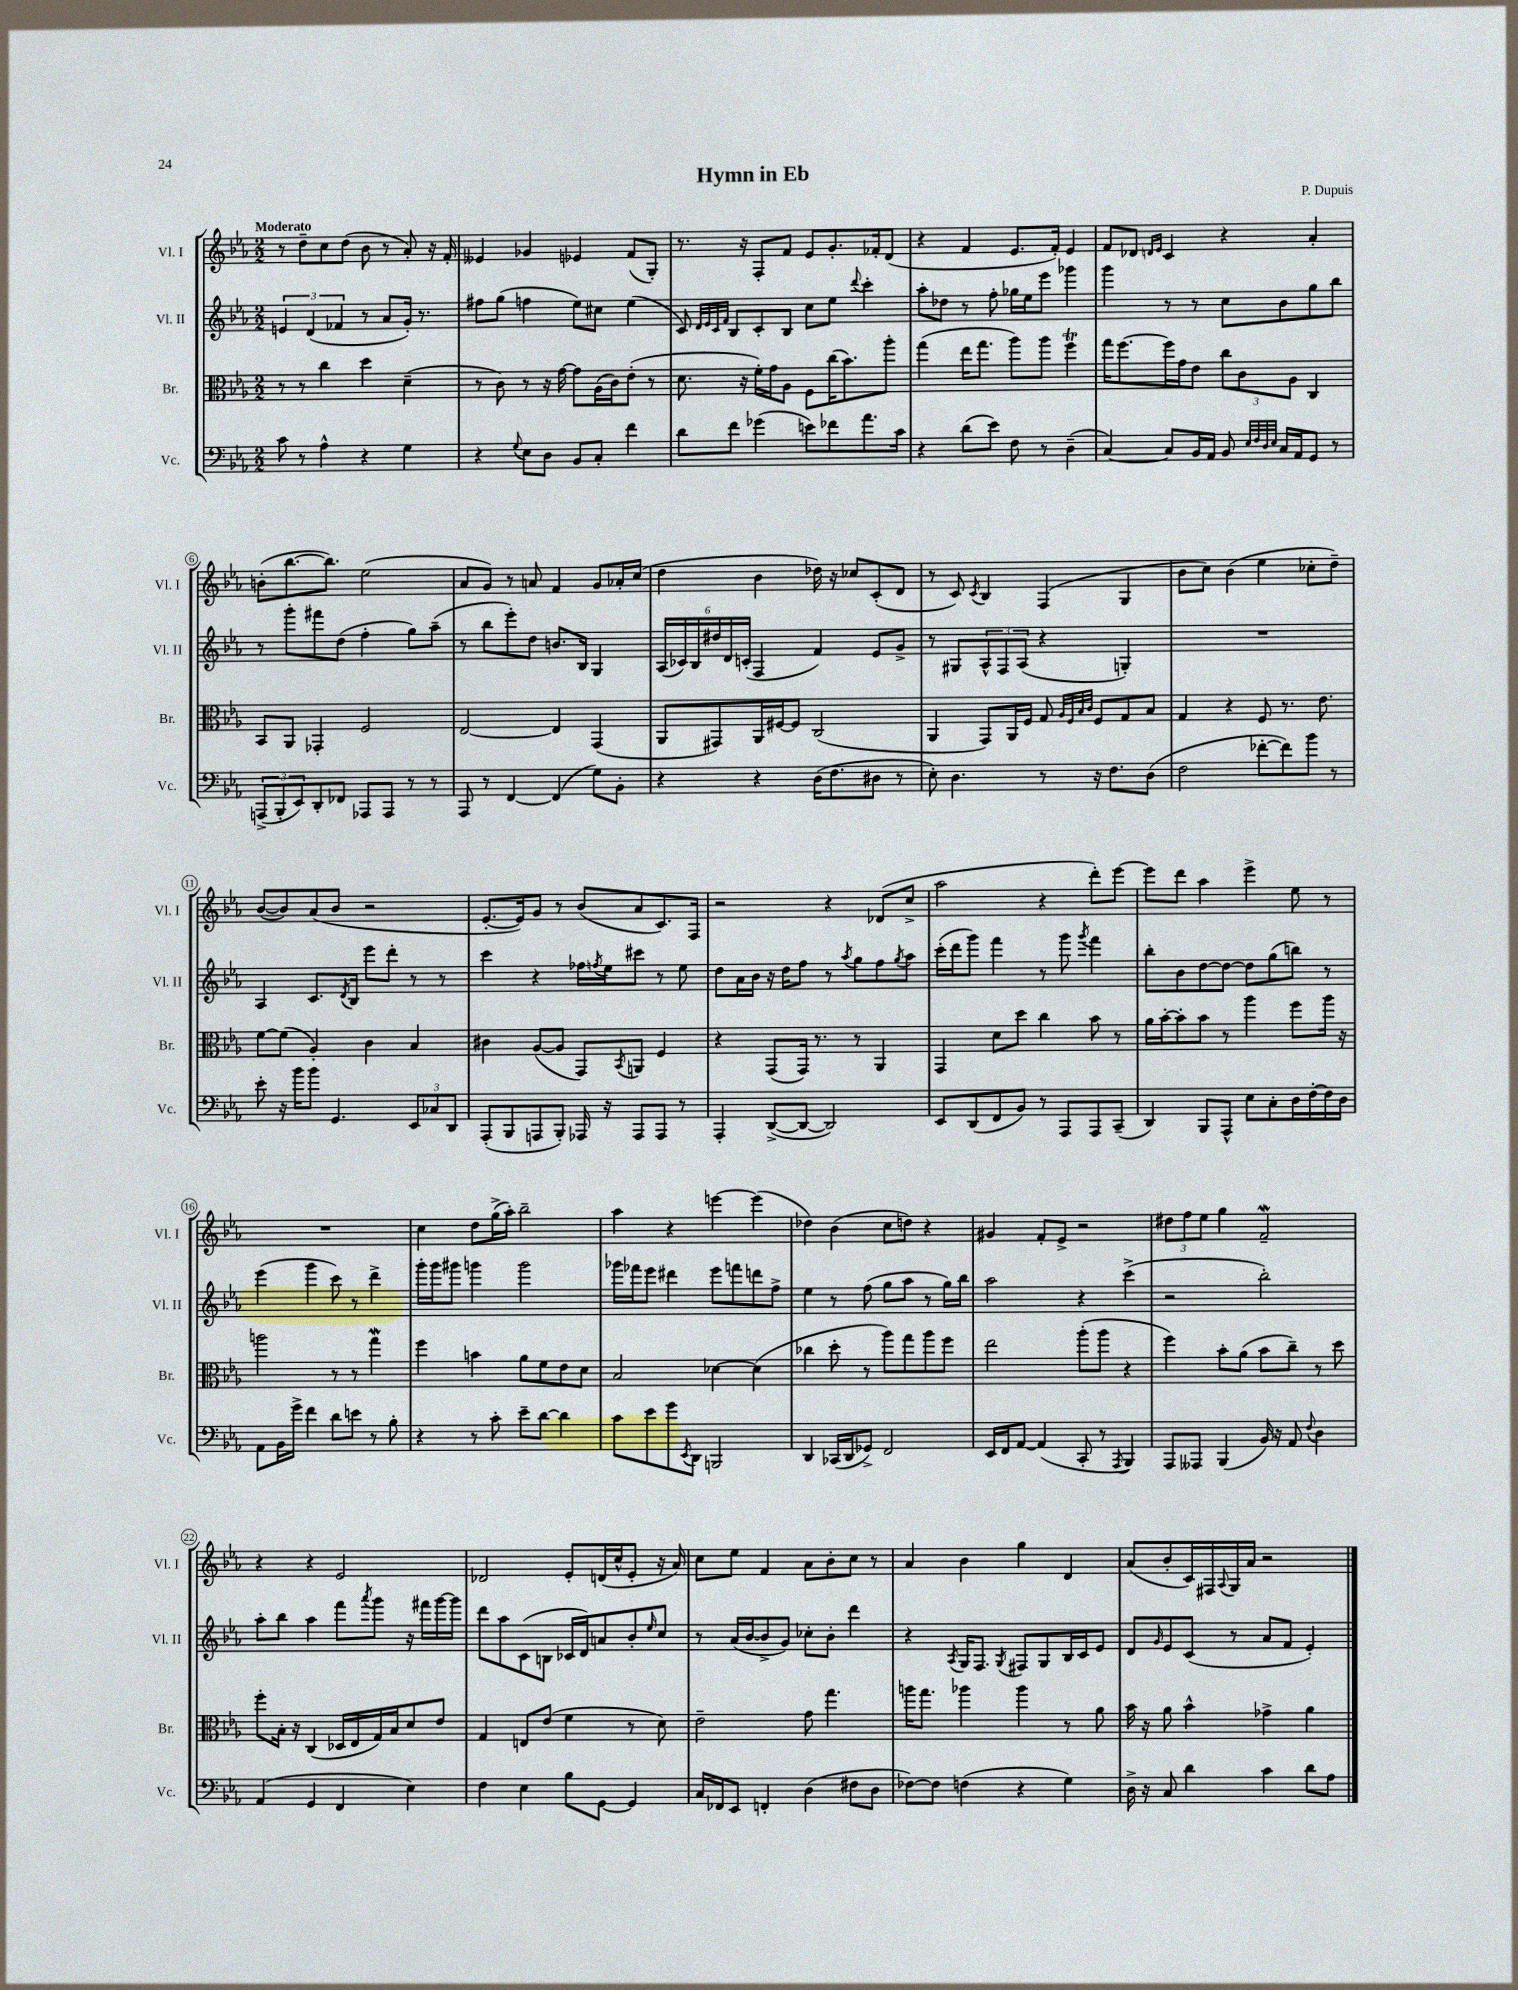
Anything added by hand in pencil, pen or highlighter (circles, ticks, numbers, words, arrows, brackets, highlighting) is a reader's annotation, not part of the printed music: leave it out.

**kern	**kern	**kern	**kern
*staff4	*staff3	*staff2	*staff1
*clefF4	*clefC3	*clefG2	*clefG2
*k[b-e-a-]	*k[b-e-a-]	*k[b-e-a-]	*k[b-e-a-]
*M2/2	*M2/2	*M2/2	*M2/2
8c	8r	6e	8r
8r	8r	.	8dd~
.	.	(6d	.
4A-^^	4cc	.	8cc
.	.	6f-	.
.	.	.	(8dd
4r	4dd	8r	8b-
.	.	8a-	8r
4G	(4d~	16g')	8a-')
.	.	8.r	.
.	.	.	16r
.	.	.	16f'
=	=	=	=
4r	8r	8ff#	4e--
.	8c)	(8gg	.
8qqG	.	.	.
8E-	8r	4ff	4g-
8D	16r	.	.
.	[16g	.	.
8BB-	8g]	8ee-)	4e-
8C'	(16A-	8cc#	.
.	16c)	.	.
4f	(8e-'	(4ee-	(8f
.	8r	.	8G')
=	=	=	=
8d	8.d	8c)	8.r
.	.	32qqd	.
.	.	32qqe-	.
.	.	32qqc	.
.	.	32qqf	.
8f	.	8B-	.
.	16r	.	16r
(4g-	16f')	8c'	8F'
.	16g	.	.
.	8A-	8B-	8f
8e)	8F	8cc	8e-
8f-	(16cc	8ee-	8.g'
.	8.b-)	.	.
.	.	8qqddd	.
8.a-	.	4ccc'	.
.	.	.	16f-'
.	8aa-'	.	(8d
16c	.	.	.
=	=	=	=
4r	(4gg	8aa-'	4r
.	.	8dd-	.
(8d	16ee-	8r	4f
.	8.gg	.	.
8e-)	.	8ff'	.
8F	8aa-)	16gg-	8.e-
.	.	16ee-	.
8r	8aa-	8eee-	.
.	.	.	16f')
(4D~	4ff	4ggg-	4e-
=	=	=	=
[4C)	16gg	4ggg	8f
.	[8.ff	.	.
.	.	.	8d-
.	.	.	16qqd
.	.	.	16qqe-
8C]	16ff]	8r	4c
.	16g	.	.
16BB-	8e-	8r	.
16AA-	.	.	.
8BB-	12cc	8cc	4r
.	12c	.	.
32qqE-	.	.	.
32qqF	.	.	.
32qqD	.	.	.
32qqE-	.	.	.
16C	.	8b-	.
.	12A-	.	.
16AA-	.	.	.
8GG	4C	8gg	4a-'
8r	.	8bb-	.
=	=	=	=
(12AAA^	8BB-	8r	(8b'
12BBB-'	.	.	.
.	8AA-	8ggg'	[8.bb-
12EE-)	.	.	.
8DD'	4GG-'	8fff#	.
.	.	.	8.bb-])
8FF-	.	(8dd	.
8AAA-	2F	4ff'	(2ee-
8AAA-	.	.	.
8r	.	8gg)	.
8r	.	(8aa-~	.
=	=	=	=
8AAA-	[2E-	8r	8a-
8r	.	8bb-	8g)
[4FF	.	8eee-')	8r
.	.	8dd	8a
(4FF]	4E-]	8.b	4f
.	.	16B-	.
8G)	(4GG	4G	8g
8BB-'	.	.	16a-'
.	.	.	(16cc
=	=	=	=
4r	8AA-	(24A-	4dd
.	.	24c-)	.
.	.	24B-	.
.	8GG#)	24dd#	.
.	.	24d	.
.	.	(24c'	.
4r	16AA-	4F	4b-
.	[16F#	.	.
.	8F#]	.	.
(16D	(2C	4f)	16dd-)
8.F	.	.	16r
.	.	.	8cc-
8D#	.	8e-	(8c'
8r	.	8g^	8d
=	=	=	=
8E-')	4AA-	8r	8r
4.D	.	8G#	8c)
.	.	.	8qc
.	8GG)	12A-^^	4B-
.	.	12F	.
.	16AA-	.	.
.	.	(12A-	.
.	16F	.	.
8r	8G	4r	(4F
.	32qqA-	.	.
.	32qqF	.	.
.	32qqB-	.	.
.	32qqc	.	.
16r	8F	.	.
8.F	.	.	.
.	8G	4G')	4G
(8D	8B-	.	.
=	=	=	=
2F	4G	1r	8b-
.	.	.	8cc)
.	4r	.	(4b-
[8f-'	8F	.	4ee-
8f-])	8.r	.	.
8b-	.	.	8cc-'
.	8.e-	.	.
8r	.	.	8dd~)
=	=	=	=
8e-'	[8f	4A-	([8b-
16r	(8f]	.	8b-])
16b-	.	.	.
8b-	4A-')	8.c	(8a-
4.GG	.	.	8b-
.	.	8qd	.
.	.	16B-	.
.	4c	8eee-	2r
.	.	8ddd'	.
12EE-	4B-	8r	.
12C-	.	.	.
.	.	8r	.
12DD	.	.	.
=	=	=	=
(8AAA-'	4c#	4ccc	[8.e-'
8BBB-	.	.	.
.	.	.	16e-])
8AAA	([8A-	4r	8g
8BBB-')	8A-]	.	8r
16AAA-	8GG)	16ff-	(8b-
.	.	8qff	.
16r	.	16ee-	.
.	8qBB-	.	.
8AAA-	8AA	8ccc#	8a-
8AAA-	4F	8r	8.c)
8r	.	8ee-	.
.	.	.	16F
=	=	=	=
4AAA-'	4r	8dd	2r
.	.	16a-	.
.	.	16b-	.
([8DD^	(8GG	16r	.
.	.	16dd	.
8DD_	16GG)	8ff	.
.	8.r	.	.
2DD])	.	8r	4r
.	.	8qaa-	.
.	8r	8gg	.
.	4AA-	8ff	(8d-
.	.	8qgg	.
.	.	8aa-	8cc^
=	=	=	=
8EE-	4GG	(16ccc'	2aa-
.	.	16ddd	.
(8DD	.	8ggg)	.
8FF	8d	4fff	.
8BB-)	8dd	.	.
8r	4cc	8r	4r
8AAA-	.	8ggg	.
.	.	8qggg	.
8AAA-	8b-	4fff	8ddd')
(8CC~	8r	.	[8eee-
=	=	=	=
4DD)	16a-	8bb-'	8eee-]
.	[16b-'	.	.
.	8b-']	8b-	8ddd
8BBB-	8b-	[8dd	4aa-
8AAA-^^	8r	8dd_	.
8E-	4aa-	8dd]	4eee-^
8C'	.	(8gg	.
16D	8ff	8bb)	8ee-
[16F'	.	.	.
16F]	16aa-	8r	8r
16D	16r	.	.
=	=	=	=
8AA-	2aa	(4eee-	1r
16BB-	.	.	.
16g^	.	.	.
4f	.	4ggg	.
8d	8r	8ccc)	.
8e	8r	8r	.
8r	4gg	4ddd^	.
8B-'	.	.	.
=	=	=	=
4r	4ff	16ggg'	4cc
.	.	16ggg	.
.	.	8ggg#	.
8r	4b	4ggg	8dd
8c'	.	.	(16gg^
.	.	.	16aa-')
8e-~	8a-	2ggg	2bb-~
[8d	8f	.	.
4d]	8e-	.	.
.	8d	.	.
=	=	=	=
8c	2B-	16ggg-	4aa-
.	.	16fff-	.
8e-	.	8eee-	.
8g	.	4ddd#	4r
8qEE-	.	.	.
8DD	.	.	.
2BBB	[4d-	8eee-	[4eee
.	.	8fff	.
.	(4d-]	8ddd	(4eee]
.	.	8ff^	.
=	=	=	=
4DD	4cc-	4ee-	4dd-)
(16CC-	8dd'	8r	(4b-
16DD	.	.	.
8GG-^)	8r	(8ff	.
2FF	8aa-)	8gg	8cc
.	8gg	8aa-	8dd)
.	8aa-	8r	4r
.	8ff	16gg)	.
.	.	16bb-	.
=	=	=	=
16EE-	2ee-	2aa-	4g#
16FF	.	.	.
[8AA-	.	.	.
(4AA-]	.	.	8f'
.	.	.	8e-^
8CC'	(8aa-'	4r	2r
8r	8aa-	.	.
8qAAA-	.	.	.
4BBB-)	4r	(4ccc^	.
=	=	=	=
8AAA-	4ff)	2r	12dd#
.	.	.	12ff
8AAA--	.	.	.
.	.	.	12ee-
(4BBB-	8b-'	.	4gg
.	(8a-	.	.
16BB-)	8b-	2bb-')	2f~
16r	.	.	.
8AA-	8cc~)	.	.
8qqF	.	.	.
4D	8r	.	.
.	8dd	.	.
=	=	=	=
(4AA-	8ff'	8aa-'	4r
.	16B-'	8bb-	.
.	16r	.	.
4GG	(4C	4aa-	4r
4FF	16D-	8fff	2e-
.	16E-	.	.
.	.	8qaaa-	.
.	16G)	8ggg	.
.	16B-	.	.
4E-)	8d	16r	.
.	.	16fff#	.
.	8e-	[16ggg	.
.	.	16ggg]	.
=	=	=	=
4F	4G	8ddd	2d-
.	.	8aa-	.
4E-	8E	(8c	.
.	(8e-	8B	.
8B-	4f	16c-	8e-'
.	.	16d)	.
[8GG	.	8a	(16d
.	.	.	16cc^^
4GG]	8r	8b-'	8e-'
.	.	16qqee-	.
.	8d)	8cc	16r
.	.	.	16a-)
=	=	=	=
16C	2e-~	8r	8cc
16FF-	.	.	.
8EE-	.	(16a-	8ee-
.	.	[16b-	.
4FF'	.	8b-^]	4f
.	.	8g)	.
(4D	8g	8cc-'	8a-
.	4.gg	8b-'	8b-'
8F#	.	4ddd	8cc
8D	.	.	8r
=	=	=	=
[8F-)	16aa	4r	4a-
.	8.gg	.	.
8F-]	.	.	.
.	.	8qA-	.
(4F	4aa-	16G	4b-
.	.	8.F	.
.	.	8qG	.
4r	4aa-	8F#	4gg
.	.	8G	.
4G)	8r	16B-	4d
.	.	16c	.
.	8a-	8e-	.
=	=	=	=
16D^	16b-	8d	(8a-
16r	16r	.	.
.	.	16qqg	.
8C	8a-	8e-	8b-'
4d	4b-^^	(8c	16c)
.	.	.	16F#
.	.	.	8qqA-
.	.	8r	16G
.	.	.	16a-
4c	4g-^	8a-	2r
.	.	8f	.
8d	4a-	4e-')	.
8A-	.	.	.
==	==	==	==
*-	*-	*-	*-
